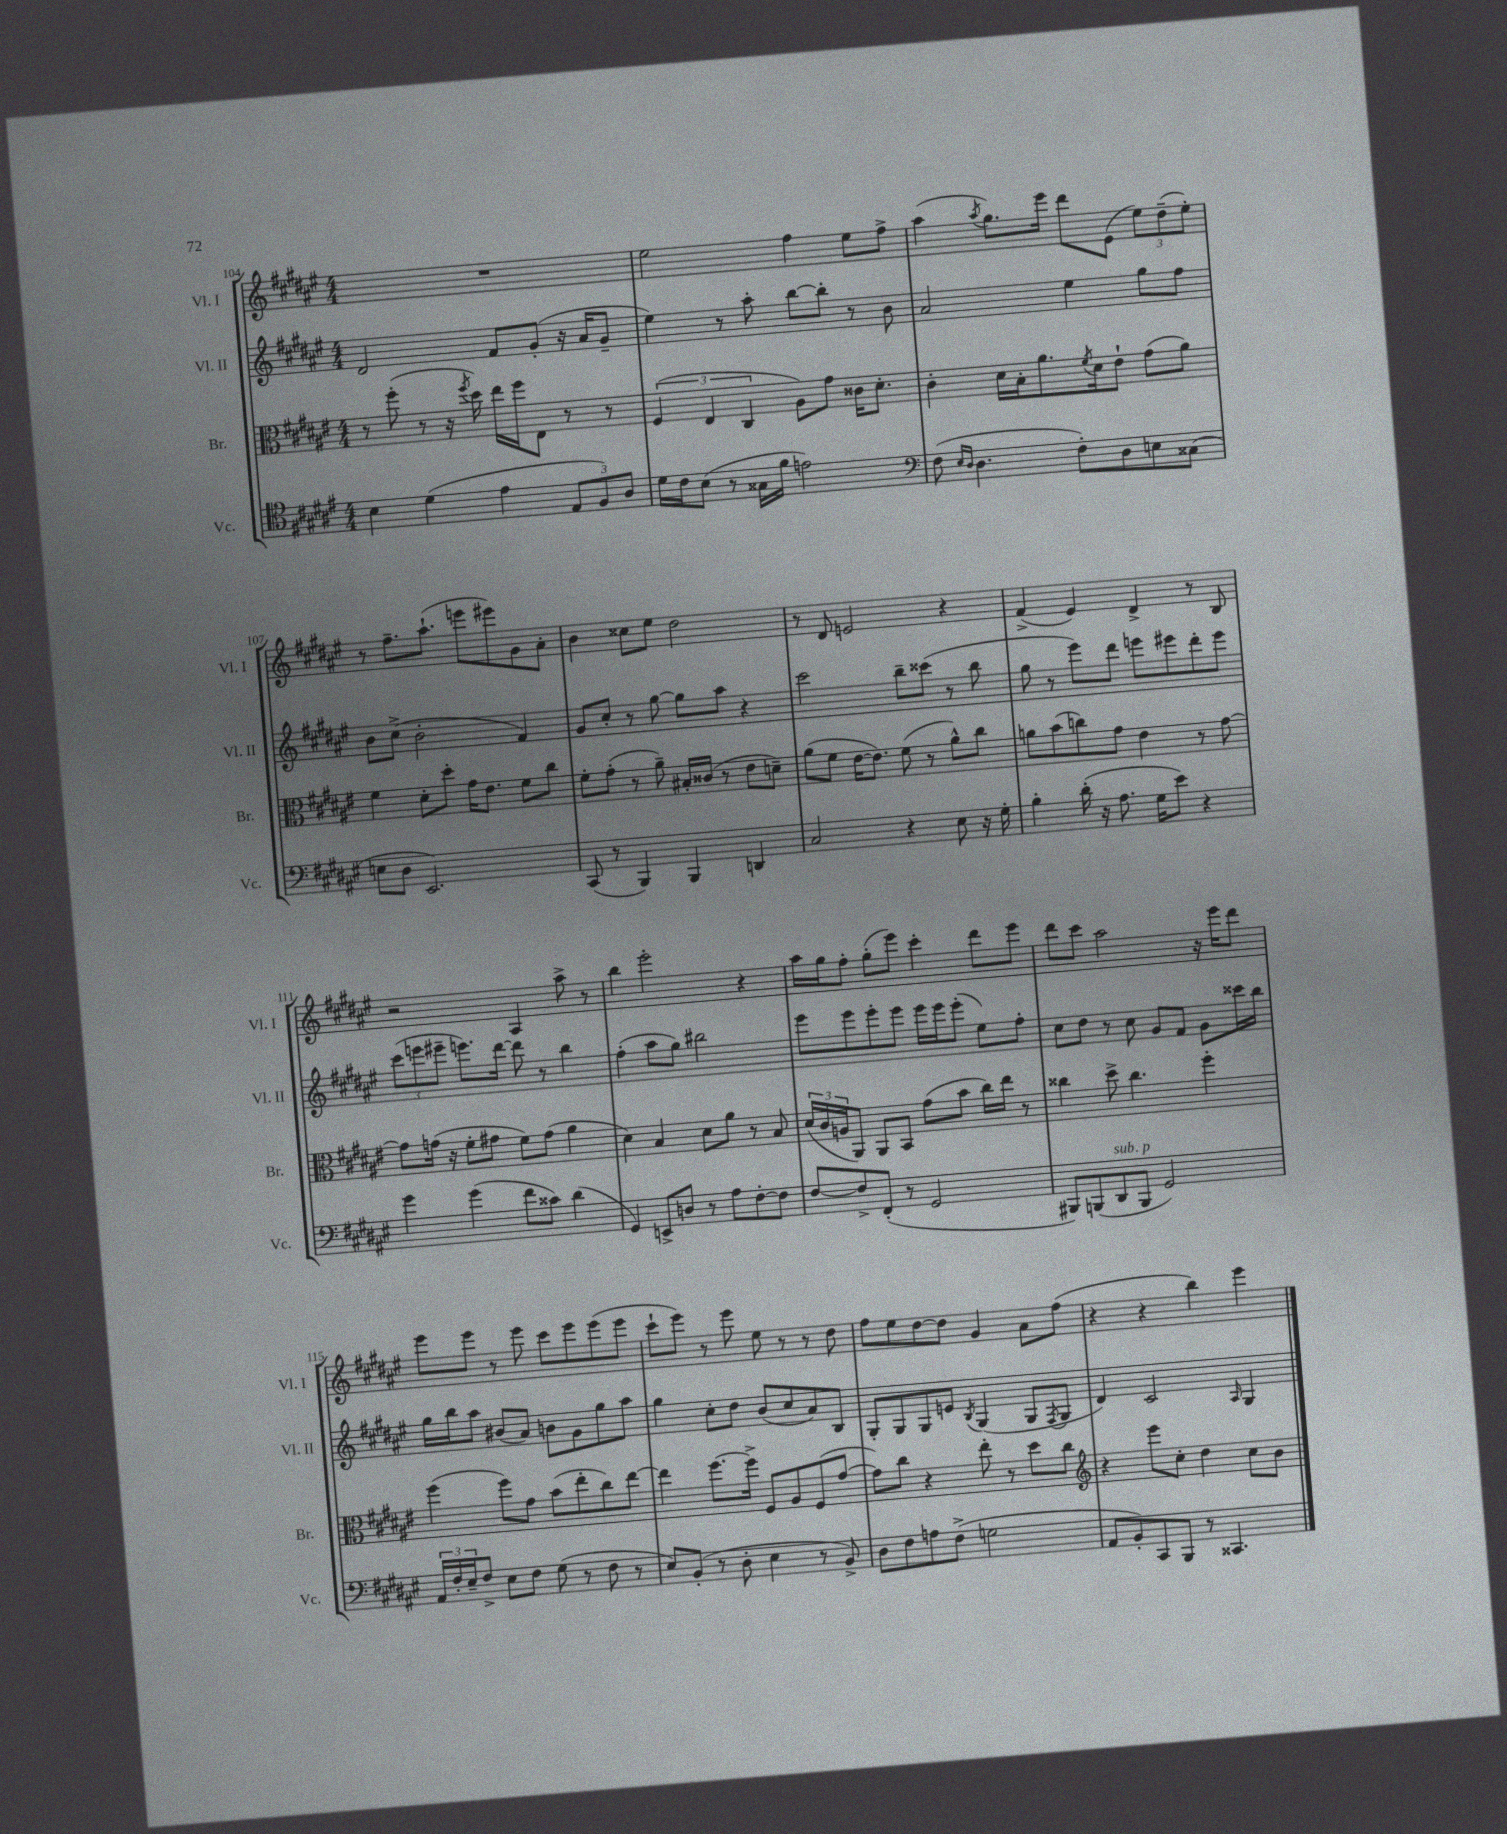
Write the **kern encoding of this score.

**kern	**kern	**kern	**kern
*part4	*part3	*part2	*part1
*staff4	*staff3	*staff2	*staff1
*I"Vc.	*I"Br.	*I"Vl. II	*I"Vl. I
*I'Vc.	*I'Br.	*I'Vl. II	*I'Vl. I
*clefC4	*clefC3	*clefG2	*clefG2
*k[f#c#g#d#a#e#]	*k[f#c#g#d#a#e#]	*k[f#c#g#d#a#e#]	*k[f#c#g#d#a#e#]
*M4/4	*M4/4	*M4/4	*M4/4
=104	=104	=104	=104
4B\	8r	2d#/	1r
.	(8ff#'\	.	.
(4d#\	8r	.	.
.	16r	.	.
.	8qff#/	.	.
.	16dd#\)	.	.
4e#\	16ee#\LL	8f#/L	.
.	16ff#\J	.	.
.	8E#\J	(8g#'/J	.
12E#/L	8r	16r	.
.	.	16a#/KL	.
12F#/)	.	.	.
.	8r	8g#~/J	.
12A#/J	.	.	.
=105	=105	=105	=105
16d#\LL	(6F#/	4ee#\)	2ee#\
16c#\J	.	.	.
(8B\J	.	.	.
.	6E#/	.	.
8r	.	8r	.
.	6C#/	.	.
16G##X\LL	.	8aa#'\	.
16f#\JJ	.	.	.
2en\)	8A#\L)	[8bb\L	4ff#\
.	8g#\J	8bb'\J]	.
.	16c##X\KL	8r	8ee#\L
.	8.d#'\J	.	.
.	.	8b\	8ff#^\J
=106	=106	=106	=106
*clefF4	*	*	*
(8F#\	4c#'\	2a#/	(4aa#\
16qqE#/LL	.	.	.
16qqD#/JJ	.	.	.
4.D#\	.	.	.
.	.	.	8qaa#/
.	16d#\LL	.	8.gg#\L)
.	16B'\J	.	.
.	8.a#\	.	.
.	.	.	16eee#\Jk
8F#'\L)	.	4ee#\	8ddd#\L
.	8qf#/	.	.
.	16d#\k	.	.
8D#\	8e#`\J	.	(8e#\J
8En\	(8g#\L	8gg#\L	12ee#\L)
.	.	.	(12dd#~\
(8C##X\J	8a#\J)	8ff#\J	.
.	.	.	12ee#'\J)
!!LO:LB:g=z
=107	=107	=107	=107
8En\L	4f#\	8b\L	8r
8D#\J	.	(8cc#^\J	8.ff#~\L
2.EE#/)	8d#'\L	2b'\	.
.	.	.	(8.aa#`\J
.	8dd#'\J	.	.
.	16g#\KL	.	8eeen\L
.	8.e#\J	.	.
.	.	.	8eee#X\)
.	8f#\L	4f#/)	8g#\
.	8cc#\J	.	8a#'\J
=108	=108	=108	=108
(8CC#/	8f#'\L	8g#/L	4b\
8r	(8g#'\J	8cc#'/J	.
4BBB/)	8r	8r	8cc##X\L
.	8a#~\)	[8gg#\	8ee#\J
4BBB/	16B#X'/LL	8gg#\L]	2dd#\
.	(16c##X/JJ	.	.
.	8r	8aa#\J	.
4DDn/	8e#\L	4r	.
.	8dn~\J)	.	.
=109	=109	=109	=109
2C#/	(8a#\L	2ccc#\	8r
.	8f#\J	.	8d#/
.	[16e#\KL	.	2en/
.	8.e#\J])	.	.
4r	(8f#\	8bb~\L	.
.	8r	(8ccc##X\J	.
8E#\	8a#^^\L)	8r	4r
16r	8cc#\J	8bb\	.
16G#'\	.	.	.
=110	=110	=110	=110
4B'\	8an\L	8gg#\	(4f#^/
.	(8b\	8r	.
(16d#'\	8ccn\)	8eee#\L)	4e#/)
16r	.	.	.
8.A#\	8g#\J	8ddd#\J	.
.	4e#\	8eeen\L	4d#^/
16G#\KL	.	.	.
8e#\J)	.	8eee#X\	.
4r	8r	8ddd#'\	8r
.	[8g#\	8eee#\J	8B/
!!LO:LB:g=z
=111	=111	=111	=111
4g#\	8g#\L]	(12ccc#\L	2r
.	.	12eeen\	.
.	(16gn\Jk	.	.
.	.	12eee#X~\J	.
.	16r	.	.
(4g#\	8f#'\L	8.eeen\L)	.
.	8g#X\J	.	.
.	.	[16ddd#\Jk	.
8f#\L	8f#\L)	8ddd#\]	4A#/
8c##X\J)	(8g#\J	8r	.
(4d#\	4a#\	4bb\	8aa#^\
.	.	.	8r
=112	=112	=112	=112
4GG#/)	4d#\)	(4ff#'\	4bb\
8EEn^/L	4B/	8aa#\L	2eee#'\
8Dn/J	.	8gg#\J)	.
8r	8d#\L	2bb#X\	.
8A#\L	8a#\J	.	.
[8F#'\	8r	.	4r
8F#\J]	8B/	.	.
=113	=113	=113	=113
[8F#/L	(24d#/LL	8eee#\L	16aa#\LL
.	24c#/	.	.
.	.	.	16gg#\J
.	24An/J	.	.
8F#^/]	8AA#/J)	8eee#\	8ff#'\J
(8FF#'/J	8AA#/L	8eee#'\	(8gg#'\L
8r	8BB/J	8eee#\J	8eee#\J)
2GG#/	(8g#\L	16eee#\LL	4ccc#'\
.	.	16eee#\J	.
.	8b\J	(8eee#'\J	.
.	16cc#\LL)	8ee#\L)	8ddd#\L
.	16ee#\JJ	.	.
.	8r	8ff#'\J	8eee#\J
=114	=114	=114	=114
8BBB#X/L)	4cc##X\	8cc#\L	8ddd#\L
(8BBBn/	.	8dd#\J	8ccc#\J
!LO:TX:a:i:t=sub. p	!	!	!
8DD#/	8dd#^\	8r	2aa#\
8BBB/J	4.cc##\	8cc#\	.
2GG#/)	.	8g#/L	.
.	.	8f#/J	.
.	4ff#'\	8g#\L	16r
.	.	.	16eee#\KL
.	.	16ccc##X\L	8ddd#\J
.	.	16bb\JJ	.
!!LO:LB:g=z
=115	=115	=115	=115
24AA#/LL	(4ff#\	16gg#\LL	8eee#\L
24F#'/	.	.	.
.	.	16bb\J	.
24E#~/J	.	.	.
8F#^/J	.	8aa#\J	8eee#\J
8E#\L	8ff#\L)	(8b#X/L	8r
8F#\J	8g#\J	8a#/J)	8eee#\
(8G#\	(8b\L	8bn\L	8ccc#\L
8r	8ee#'\	8g#\	8eee#\
8F#\	8cc#\)	8gg#\	(8eee#\
8r	[8ee#\J	8aa#\J	8eee#\J
=116	=116	=116	=116
8E#/L)	4ee#\]	4gg#\	8ccc#`\L
(8BB'/J	.	.	8eee#\J)
8r	[8.ff#\L	8cc#'\L	8r
8D#'\	.	8dd#\J	8eee#\
.	16ff#^\Jk]	.	.
4E#\	8F#/L	(8b/L	8ee#\
.	8A#/	8cc#/	8r
8r	(8F#/	8a#/)	8r
8BB^/)	[8g#/J	8B/J	8dd#\
=117	=117	=117	=117
8D#\L	8g#\L])	8G#'/L	8ff#\L
8F#\	8cc#\J	8G#/	8ee#\
8An\	4r	8G#/	[8dd#\
(8F#^\J	.	8en/J	8dd#\J]
.	.	8qB/	.
2Gn\	8ee#'\	(4G#/	4g#/
.	8r	.	.
.	8dd#\L	8G#/L	8a#\L
.	.	8qF#/	.
.	8cc#\J	8G#/J	(8ff#\J
=118	=118	=118	=118
*	*clefG2	*	*
8AA#/L	4r	4d#/)	4r
8BB'/)	.	.	.
8CC#/	8eee#\L	2c#/	4r
8BBB/J	8cc#'\J	.	.
8r	4dd#\	.	4bb\)
4.CC##X/	.	.	.
.	.	16qqA#/	.
.	8cc#\L	4G#/	4eee#\
.	8b\J	.	.
==	==	==	==
*-	*-	*-	*-
